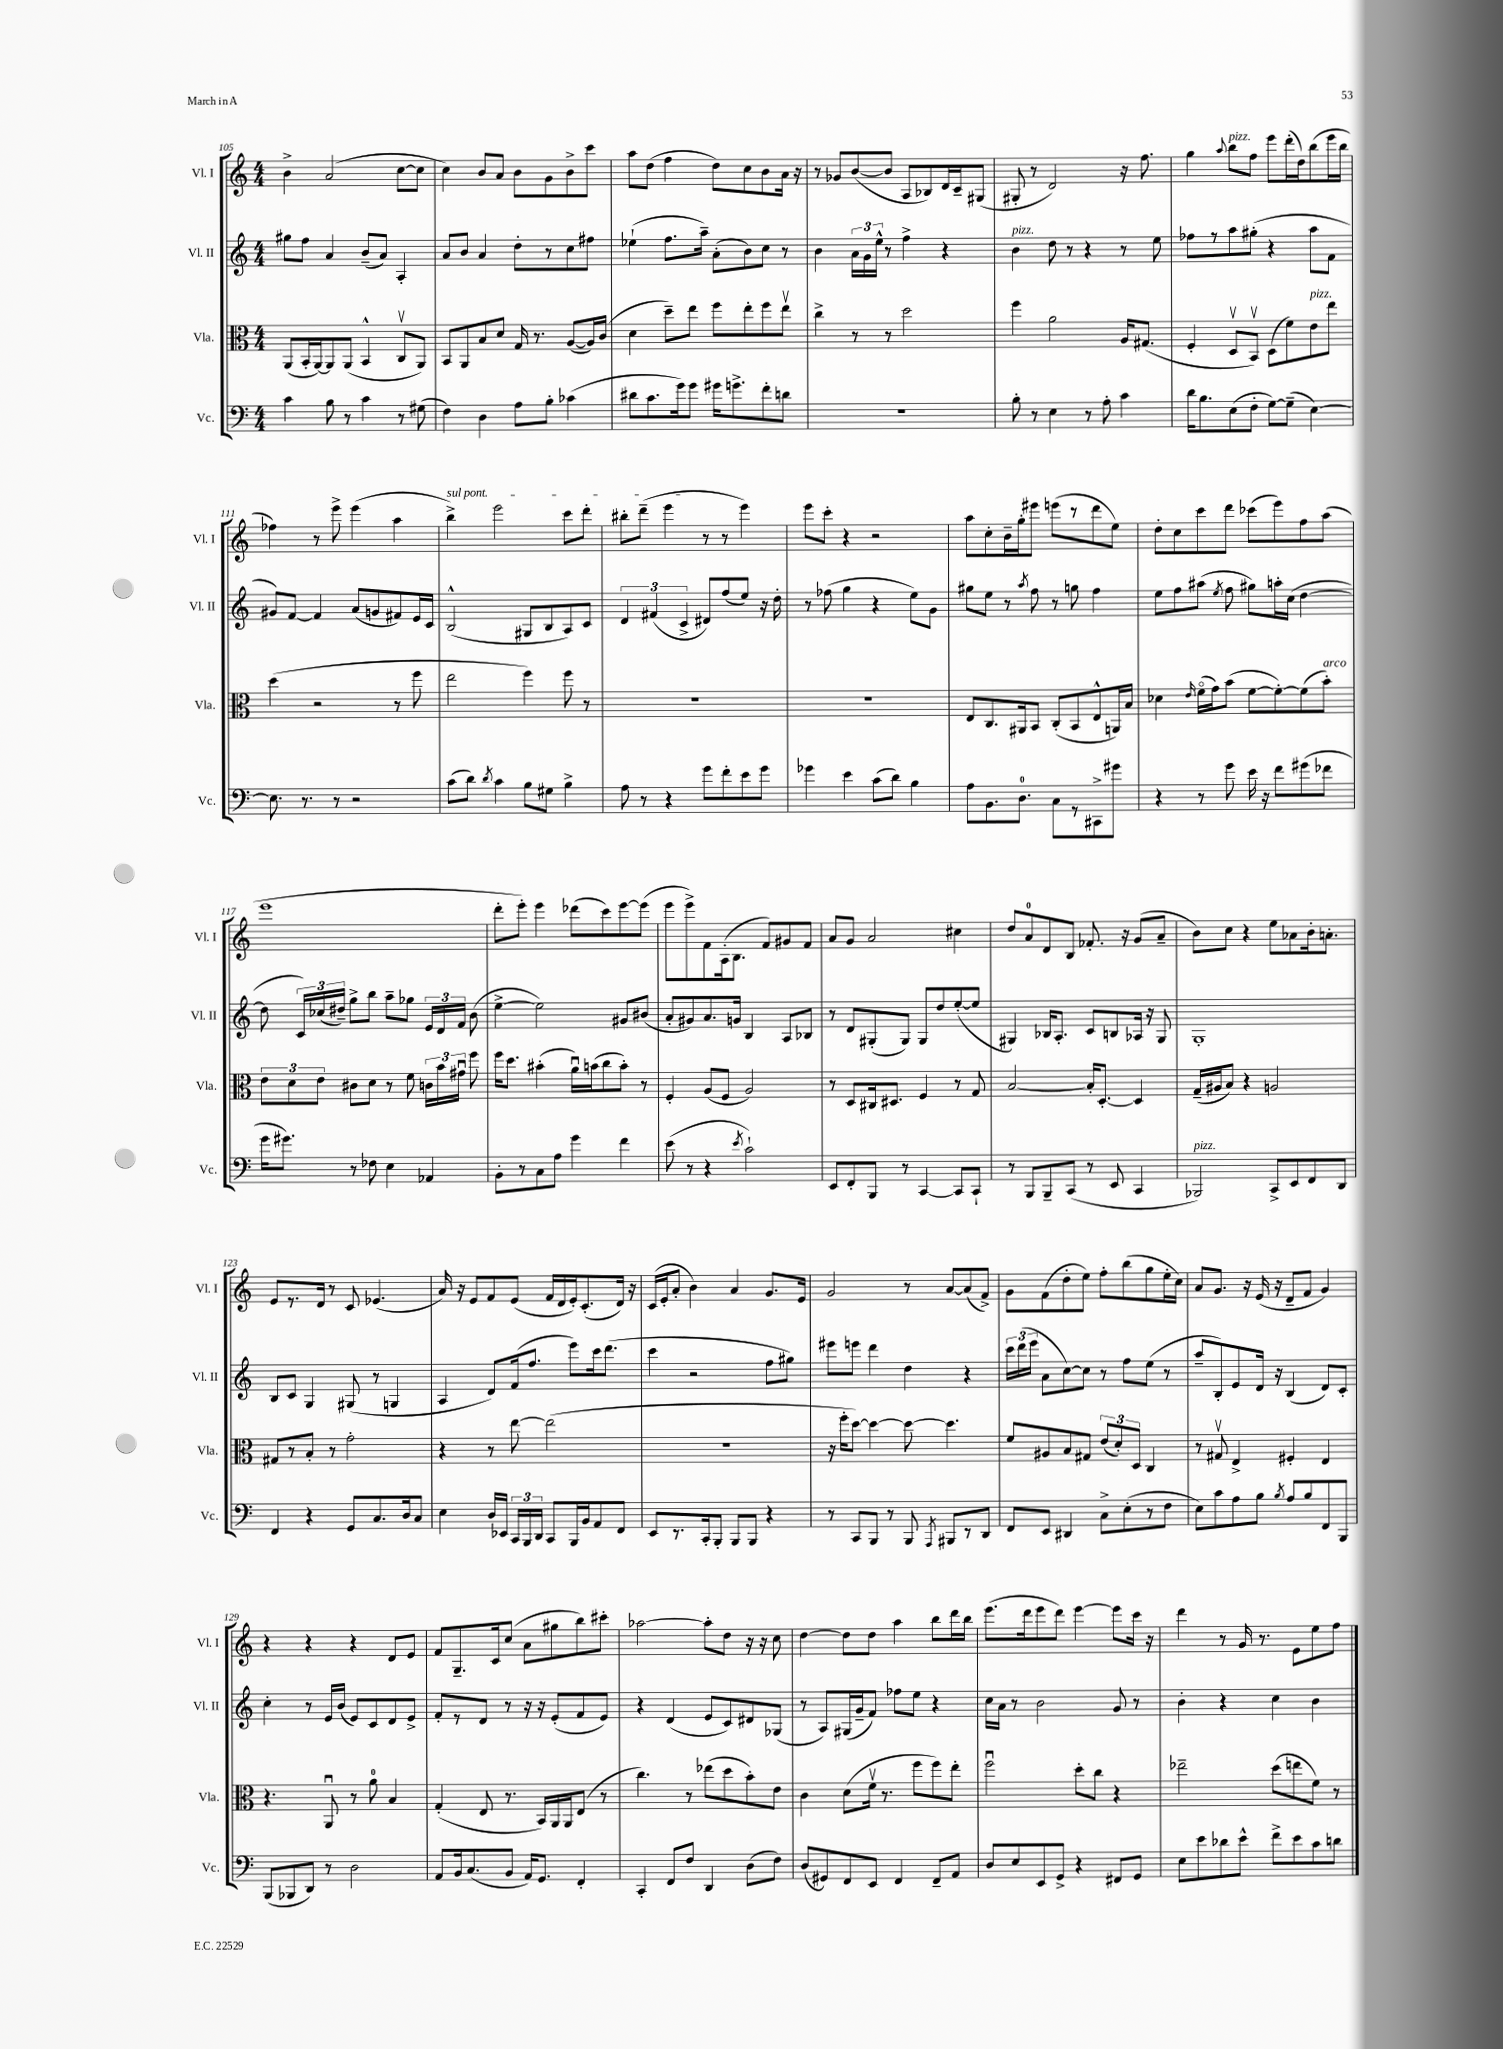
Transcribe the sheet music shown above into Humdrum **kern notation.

**kern	**kern	**kern	**kern
*staff4	*staff3	*staff2	*staff1
*clefF4	*clefC3	*clefG2	*clefG2
*k[]	*k[]	*k[]	*k[]
*M4/4	*M4/4	*M4/4	*M4/4
4c	(8AA	8gg#	4b^
.	16BB'	8ff	.
.	[16AA)	.	.
8B	8AA]	4a	(2a
8r	(8AA	.	.
4c	4BB^^	(8b~	.
.	.	8a)	.
8r	8Cv	4A'	[8cc
(8G#	8AA)	.	8cc]
=	=	=	=
4F)	8BB	8a	4cc)
.	8AA	8b	.
4D	8B	4a	8b
.	8d	.	8a
8A	16G	8dd'	8b
.	8.r	.	.
8B'	.	8r	8g
(4c-	([8A	8cc	8b^
.	16A])	8ff#	8ccc
.	(16c	.	.
=	=	=	=
8d#	4d	(4ee-`	8aa
8.c	.	.	(8dd
.	8dd~)	8.ff	4ff
16g)	.	.	.
8g	8ee	.	.
.	.	16aa~)	.
16g#	8ff	(8a'	8dd)
8.g^	.	.	.
.	8ee'	8b)	8cc
8f'	8ff	8cc	8b
8d	8eev	8r	16a
.	.	.	16r
=	=	=	=
1r	4cc^	4b	8r
.	.	.	8g-
.	8r	24a	([8b
.	.	24g	.
.	.	24ee^^	.
.	8r	8r	8b]
.	2dd	4ff^	8A
.	.	.	8B-)
.	.	4r	16d
.	.	.	16c~
.	.	.	(8G#
=	=	=	=
8B'	4ff	4b	8G#'
8r	.	.	8r
4E	2a	8dd	2d)
.	.	8r	.
8r	.	4r	.
8A'	.	.	.
4c	16A	8r	16r
.	(8.G#	.	8.ff
.	.	8ee	.
=	=	=	=
16d	4F'	8ff-	4gg
8.B	.	.	.
.	.	8r	.
.	.	.	8qqaa
(8E	8Dv	8aa	8bb
8F'	8BBv)	(8gg#'	8ff
[8G)	(8D	4r	8eee
(8G~]	8f)	.	(16ddd'
.	.	.	16dd)
[4E)	8e	8aa	(8bb
.	8ee	8f	16eee
.	.	.	16bb
=	=	=	=
8.E]	(4dd	8g#)	4ff-)
.	.	[8f	.
8.r	.	.	.
.	2r	4f]	8r
8r	.	.	8eee^
2r	.	(8a	(4eee
.	.	8g	.
.	8r	8f#)	4aa
.	8ff	16e	.
.	.	16c	.
=	=	=	=
(8c	2ee	(2B^^	4bb^)
8d)	.	.	.
8qd	.	.	.
4c	.	.	2eee
8B	4ff)	8G#	.
8G#	.	8B	.
4B^	8ff	8A)	8ccc
.	8r	8c	8ddd'
=	=	=	=
8A	1r	6d	8bb#'
8r	.	.	(8ddd~
.	.	(6f#	.
4r	.	.	4eee
.	.	6c^	.
8g	.	8d#)	8r
8f'	.	(8ff	8r
8e	.	8ee)	4eee)
8g	.	16r	.
.	.	16dd'	.
=	=	=	=
4g-	1r	8r	8eee
.	.	(8ff-	8ccc'
4e	.	4gg	4r
(8c	.	4r	2r
8d)	.	.	.
4B	.	8ee)	.
.	.	8g	.
=	=	=	=
8A	8E	8gg#	8aa
8.BB	8.C	8ee	8cc'
.	.	8r	16b~
8.D	16AA#	.	16gg'
.	.	8qaa	.
.	8BB	8ff	8eee#
8C	(8C'	8r	(8eee
8r	8BB	8gg	8r
8CC#^	8E^^	4ff	8ddd
8g#	16AA)	.	8ee)
.	16B	.	.
=	=	=	=
4r	4d-	8ee	8dd'
.	.	8ff	8cc
.	16qqe	.	.
8r	(16fo	(8aa#	8ccc
.	16g)	.	.
.	.	8qee	.
8g	(8b	8ff	8ddd
16e	[8f	8gg#)	(8ccc-
16r	.	.	.
8f	8f'_)	16aa'	8eee)
.	.	(16cc	.
(8g#	(8f]	[4dd	8ff
8f-	8b')	.	(8aa
=	=	=	=
16g	12e	8dd]	1eee
8.g#)	.	.	.
.	12d	.	.
.	.	24c)	.
.	12e	(24cc-	.
.	.	24dd#~)	.
8r	8c#	8gg^	.
8F-	8d	8bb	.
4E	8r	8aa~	.
.	8f	8gg-	.
4AA-	24c	24e	.
.	24b	24d	.
.	24g#u	24f	.
.	8ff	(8b	.
=	=	=	=
8BB'	16ff	[4ee^	8ddd'
.	8.dd	.	.
8r	.	.	8eee')
8C	(4b#'	2ee])	4eee
8A	.	.	.
4g	16au)	.	(8ddd-
.	(16b	.	.
.	8cc	.	8ccc)
4f	8b')	8g#	[8eee
.	8r	(8b#	(8eee]
=	=	=	=
(8e	4F'	8a'	8eee
8r	.	8g#)	8eee^)
4r	(8A	8.a	8f
.	8F	.	(16A'
.	.	16g	8.B
8qe	.	.	.
2c`)	2A)	4B	.
.	.	.	8f)
.	.	8A	8g#
.	.	8B-	8f
=	=	=	=
8EE	8r	8r	8a
8FF'	8D	8d	8g
8BBB	16C#	(8G#'	2a
.	8.D#	.	.
8r	.	8G#)	.
[4CC	4F	8G#	.
.	.	8dd	.
8CC]	8r	([8ee'	4cc#
8CC`	8G	8ee]	.
=	=	=	=
8r	[2B	4G#)	8dd
8BBB	.	.	8a
8BBB~	.	16B-	8d
.	.	8.A'	.
(8CC	.	.	8B
8r	16B']	8c	8.f-'
.	[8.D'	.	.
8EE	.	8B	.
.	.	.	16r
4CC	4D]	16A-	(8g
.	.	16r	.
.	.	8G#	8a~
=	=	=	=
2BBB-)	(16G~	1G'	8b)
.	16A#	.	.
.	8B)	.	8cc
.	4r	.	4r
8CC^	2A	.	8ee
8EE	.	.	8a-
8FF	.	.	16b'
.	.	.	8.a'
8DD	.	.	.
=	=	=	=
4FF	8G#	8B	8e
.	8r	8c	8.r
4r	8B'	4G	.
.	.	.	16d
.	8r	.	8r
8GG	2g'	(8G#	8c
8.C	.	8r	(4.e-
.	.	4G	.
16D	.	.	.
8C	.	.	.
=	=	=	=
4E	4r	4A	16a)
.	.	.	16r
.	.	.	8e
16D	8r	8d)	8f
16EE-	.	.	.
24CC	[8ee	(16f	(8e
24BBB	.	.	.
.	.	8.ff	.
24DD	.	.	.
8CC	(2ee]	.	16f
.	.	.	16d
16BBB	.	8eee)	16e')
16BB	.	.	(8.c'
8AA	.	16ccc	.
.	.	(8.ddd	.
8FF	.	.	16d)
.	.	.	16r
=	=	=	=
8EE	1r	4ccc	(16c
.	.	.	16e'
8.r	.	.	8a'
.	.	2r	4b)
16CC'	.	.	.
8BBB'	.	.	.
8BBB	.	.	4a
8BBB	.	.	.
4r	.	8ff	8.g
.	.	8gg#)	.
.	.	.	16e
=	=	=	=
8r	16r	8eee#	2g
.	16ff'	.	.
8CC	[8dd)	8eee	.
8BBB	4dd_	4ddd	.
8r	.	.	.
8BBB	8dd_	4dd	8r
8qAAA	.	.	.
8BBB#	4.dd]	.	[8a
8r	.	4r	(8a]
8DD	.	.	8f^)
=	=	=	=
8FF	8f	24ccc	8g
.	.	(24ddd	.
.	.	24eee	.
8EE	8A#	8a	(8f
4DD#	8B	[8cc)	8dd'
.	8G#	8cc]	8ee)
8C^	(12e	8r	8ff'
.	12d')	.	.
(8E'	.	8ff	(8bb
.	12D	.	.
8r	4C	(8ee	8gg
8F	.	8r	16ee'
.	.	.	16cc)
=	=	=	=
8E)	8r	8aa~	8a
8c	8G#v	8B')	8.g
8A	4E^	8e	.
.	.	.	16r
8B	.	16d	(16e
.	.	16r	16r
8qB	.	.	.
8A	4F#'	(4B	8d~
8B	.	.	8f
8FF	4E	8d)	4g)
8BBB	.	8c'	.
=	=	=	=
(8BBB	4.r	4cc'	4r
8BBB-	.	.	.
8DD)	.	8r	4r
8r	8AAu	16e	.
.	.	(16b	.
2D	8r	8e)	4r
.	8a	8c	.
.	4B	8d	8d
.	.	8e^	8e
=	=	=	=
8AA	(4G'	8f'	8f
16BB	.	8r	8.G~
(8.C	.	.	.
.	8E	8d	.
.	.	.	16c
8BB	8.r	8r	(8cc
16AA)	.	16r	8a
8.GG	16BB)	16r	.
.	16AA	(8e'	8gg#
.	16AA	.	.
4FF'	(8E	8f	8bb)
.	8r	8e)	8ccc#'
=	=	=	=
4CC'	4.cc)	4r	[2aa-
8FF	.	(4d	.
8F	8r	.	.
4DD	(8ee-	8e	8aa-']
.	8dd	8c)	8dd
(8D	8b')	8d#	16r
.	.	.	16r
8F)	8e	(8G-	8cc
=	=	=	=
(8D	4c	8r	[4dd
8GG#)	.	8A)	.
8FF	(8d	(16G#	8dd]
.	.	16g~	.
8EE	16fv	8f)	8dd
.	8.r	.	.
4FF	.	8ff-	4aa
.	8ff	8ee	.
8FF~	8ff)	4r	8bb
8AA	8ee'	.	16ddd
.	.	.	16bb
=	=	=	=
8D	2ffu	16cc	(8.eee
.	.	16a	.
8E	.	8r	.
.	.	.	16ddd
8EE	.	2b	8eee
8GG^	.	.	8ddd)
4r	8dd'	.	[4eee
.	8cc	.	.
8FF#	4r	8g	8eee]
8GG	.	8r	16ccc
.	.	.	16r
=	=	=	=
8E	2ee-~	4b'	4ddd
8e	.	.	.
8d-	.	4r	8r
8e^^	.	.	16g
.	.	.	8.r
8f^	(8dd	4cc	.
8e	8ee	.	8e
8c	8f)	4b	8ee
8d	8r	.	8ff
==	==	==	==
*-	*-	*-	*-
